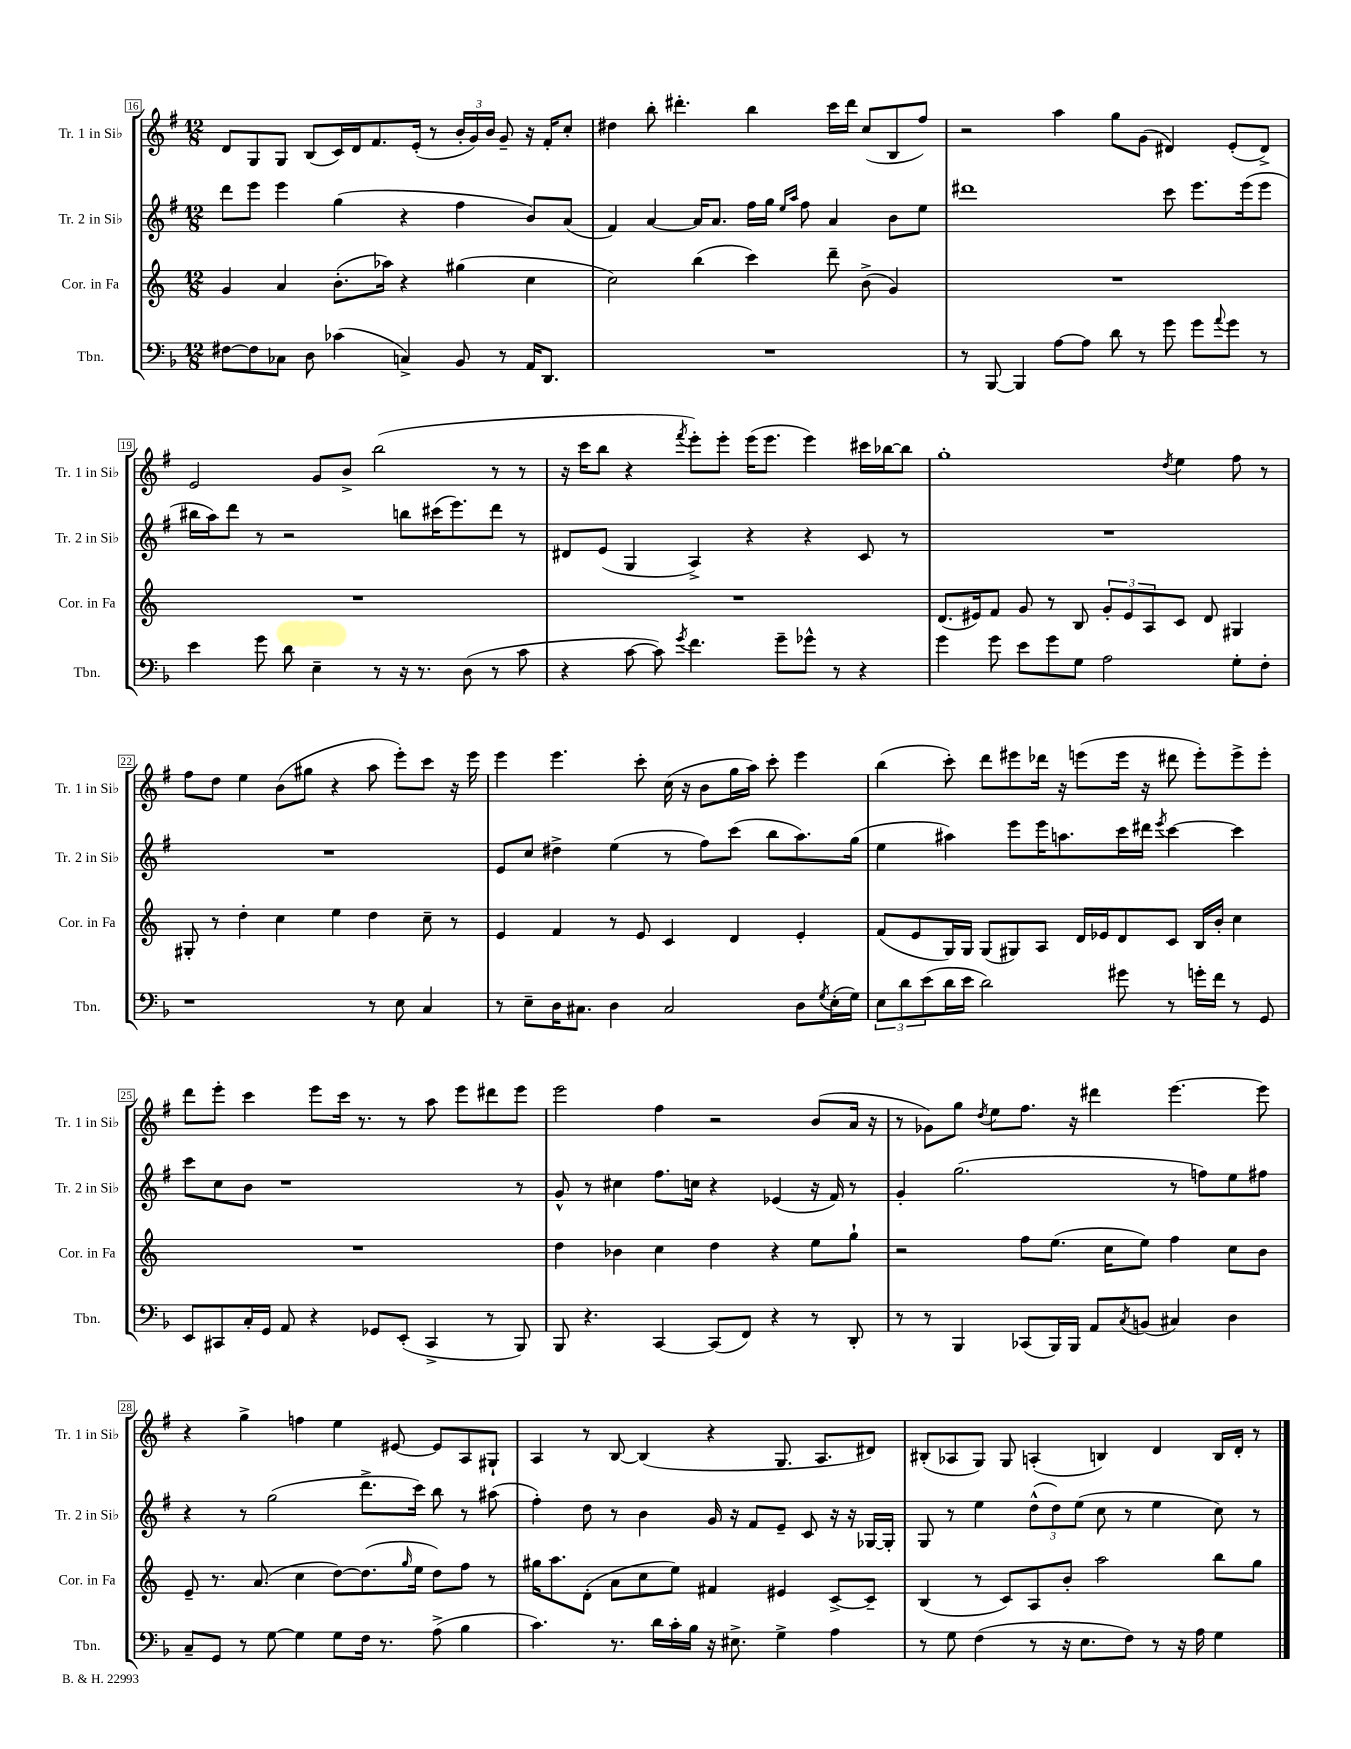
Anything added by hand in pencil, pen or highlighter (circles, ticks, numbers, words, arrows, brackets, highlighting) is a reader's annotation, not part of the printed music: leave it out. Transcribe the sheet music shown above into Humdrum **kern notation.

**kern	**kern	**kern	**kern
*staff4	*staff3	*staff2	*staff1
*clefF4	*clefG2	*clefG2	*clefG2
*k[b-]	*k[]	*k[f#]	*k[f#]
*M12/8	*M12/8	*M12/8	*M12/8
[8F#\L	4g/	8ddd\L	8d/L
8F#\]	.	8eee\J	8G/
8C-\J	4a/	4eee\	8G/J
8D\	.	.	(8B/L
(4c-\	(8.b'\L	(4gg\	16c/L)
.	.	.	16d/J
.	.	.	8.f#/
.	16aa-\Jk)	.	.
4C^/)	4r	4r	.
.	.	.	(16e'/Jk
.	.	.	8r
8BB-/	(4gg#\	4ff#\	24b'/LL
.	.	.	24g/)
.	.	.	24b/JJ
8r	.	.	8g~/
16AA/LK	4cc\	8b/L)	16r
8.DD/J	.	.	16f#'/LK
.	.	(8a/J	8cc'/J
=	=	=	=
1.r	2cc\)	4f#/)	4dd#\
.	.	[4a/	8bb'\
.	.	.	4.ddd#'\
.	(4bb\	16a/]LK	.
.	.	8.a/J	.
.	4ccc\)	16ff#\LL	4bb\
.	.	16gg\JJ	.
.	.	16qqee/LL	.
.	.	16qqaa/JJ	.
.	.	8ff#\	.
.	8ddd~\	4a/	16ccc\LL
.	.	.	16ddd#\JJ
.	(8b^\	.	(8cc/L
.	4g/)	8b\L	8B/
.	.	8ee\J	8ff#/J)
=	=	=	=
8r	1.r	1ddd#	2r
[8BBB-/	.	.	.
4BBB-/]	.	.	.
[8A\L	.	.	4aa\
8A\]J	.	.	.
8d\	.	.	8gg\L
8r	.	.	(8g\J
8g\	.	8ccc\	4d#/)
8g\L	.	8.eee\L	.
8qqa/	.	.	.
8g\J	.	.	(8e'/L
.	.	(16eee\k	.
8r	.	8eee\J	8d#^/J)
=	=	=	=
4e\	1.r	16bb#\LL	2e/
.	.	16aa\J)	.
.	.	8ddd\J	.
8g\	.	8r	.
8d\	.	2r	.
4E~\	.	.	8g/L
.	.	.	8b^/J
8r	.	.	(2bb\
16r	.	8bb\L	.
8.r	.	.	.
.	.	(16ccc#\K	.
.	.	8.eee\)	.
(8D\	.	.	.
8r	.	8ddd\J	8r
8c\	.	8r	8r
=	=	=	=
4r	1.r	8d#/L	16r
.	.	.	16ccc\LK
.	.	(8e/J	8bb\J
[8c\	.	4G/	4r
8c\])	.	.	.
8qg/	.	.	8qfff#/
4.f\	.	4A^/)	8eee'\L)
.	.	.	8eee'\J
.	.	4r	(16eee\LK
.	.	.	8.eee\J
8g~\L	.	.	.
8g-^^\J	.	4r	4eee\)
8r	.	.	.
4r	.	8c/	16ccc#\LL
.	.	.	[16bb-\J
.	.	8r	8bb-\]J
=	=	=	=
4g\	(8.d/L	1.r	1gg'
.	16e#/k)	.	.
8g\	8f/J	.	.
8e\L	8g/	.	.
8g\	8r	.	.
8G\J	8B/	.	.
2A\	12g'/L	.	.
.	12e#/	.	.
.	12A/	.	.
.	.	.	8qdd/
.	8c/J	.	4ee\
.	8d/	.	.
8G'\L	4G#/	.	8ff#\
8F'\J	.	.	8r
=	=	=	=
1r	8G#'/	1.r	8ff#\L
.	8r	.	8dd\J
.	4dd'\	.	4ee\
.	4cc\	.	(8b\L
.	.	.	8gg#\J
.	4ee\	.	4r
8r	4dd\	.	8aa\
8E\	.	.	8eee'\L)
4C/	8cc~\	.	8ccc\J
.	8r	.	16r
.	.	.	16eee\
=	=	=	=
8r	4e/	8e/L	4eee\
8E~\L	.	8cc/J	.
16D\K	4f/	4dd#^\	4.eee\
8.C#\J	.	.	.
4D\	8r	(4ee\	.
.	8e/	.	8ccc'\
2C#/	4c/	8r	(16cc\
.	.	.	16r
.	.	8ff#\L)	8b\L
.	4d/	(8ccc\J	16gg\L
.	.	.	16aa\JJ)
.	.	8bb\L	8ccc'\
8D\L	4e'/	8.aa\)	4eee\
8qG/	.	.	.
(16E'\L	.	.	.
16G\JJ)	.	(16gg\Jk	.
=	=	=	=
12E\L	(8f/L	4ee\	(4bb\
12d\	.	.	.
.	8e/	.	.
(12e\	.	.	.
16d\L	16G/L)	4aa#\)	8ccc'\)
16e\JJ	16G/JJ	.	.
2d\)	(8G/L	.	8ddd\L
.	8G#/)	8eee\L	8eee#\
.	8A/J	16eee\K	16ddd-\Jk
.	.	8.aa\	16r
.	16d/LL	.	(8eee\L
.	16e-/J	.	.
8g#\	8d/	16ccc\L	16eee\Jk
.	.	16ddd#\JJ	16r
.	.	8qeee/	.
8r	8c/J	[4ccc\	8ddd#\
16g'\LL	16B/LL	.	8eee'\L)
16f\JJ	16b'/JJ	.	.
8r	4cc\	4ccc\]	8eee^\
8GG/	.	.	8eee'\J
=	=	=	=
8EE/L	1.r	8ccc\L	8ddd\L
8CC#/	.	8cc\	8eee'\J
16C'/L	.	8b\J	4ccc\
16GG/JJ	.	.	.
8AA/	.	1r	.
4r	.	.	8eee\L
.	.	.	16ccc\Jk
.	.	.	8.r
8GG-/L	.	.	.
(8EE'/J	.	.	8r
4CC#^/	.	.	8aa\
.	.	.	8eee\L
8r	.	.	8ddd#\
8BBB-/)	.	8r	8eee\J
=	=	=	=
8BBB-/	4dd\	8g^^/	2eee\
4.r	.	8r	.
.	4b-\	4cc#\	.
[4CC/	4cc\	8.ff#\L	4ff#\
.	.	16cc\Jk	.
(8CC/]L	4dd\	4r	2r
8FF/J)	.	.	.
4r	4r	(4e-/	.
8r	8ee\L	16r	(8b/L
.	.	16f#/)	.
8DD'/	8gg`\J	8r	16a/Jk
.	.	.	16r
=	=	=	=
8r	2r	4g'/	8r
8r	.	.	8g-\L)
4BBB-/	.	(2.gg\	8gg\J
.	.	.	8qdd/
.	.	.	8ee\L
(8CC-/L	8ff\L	.	8.ff#\J
16BBB-/L)	(8.ee\J	.	.
16BBB-/JJ	.	.	16r
8AA/L	.	.	4ddd#\
.	16cc\LK	.	.
8qC/	.	.	.
(8BB/J	8ee\J)	.	.
4C#/)	4ff\	8r	[4.eee\
.	.	8ff\L)	.
4D\	8cc\L	8ee\	.
.	8b\J	8ff#\J	8eee\]
=	=	=	=
8C~/L	8e~/	4r	4r
8GG/J	8.r	.	.
8r	.	8r	4gg^\
.	(8.a/	.	.
[8G\	.	(2gg\	.
4G\]	4cc\	.	4ff\
8G\L	[8dd\L)	.	4ee\
16F\Jk	(8.dd\]	8.ddd^\L	.
8.r	.	.	.
.	.	.	[8e#/
.	16qqgg/	.	.
.	16ee\Jk	16ccc\Jk)	.
(8A^\	8dd\L)	8bb\	8e#/]L
4B-\	8ff\J	8r	8A/
.	8r	(8aa#\	8G#`/J
=	=	=	=
4.c\)	16gg#\LK	4ff#'\)	4A/
.	8.aa\	.	.
.	(8d'\J	8dd\	8r
8.r	8a\L	8r	[8B/
.	8cc\	4b\	(4B/]
16d\LL	.	.	.
16c'\	8ee\J)	.	.
16B-\JJ	.	.	.
16r	4f#/	16g/	4r
8.E#^\	.	16r	.
.	.	8f#/L	.
4G^\	4e#/	8e~/J	8.G/
.	.	8c/	.
.	.	.	8.A/L
4A\	[8c^/L	16r	.
.	.	16r	.
.	8c~/]J	[16G-/LL	8d#/J)
.	.	16G-'/]JJ	.
=	=	=	=
8r	(4B/	8G/	(8B#'/L
8G\	.	8r	8A-/
(4F\	8r	4ee\	8G/J)
.	8c/L)	.	8G/
8r	8A/	(12dd^^\L	(4A'/
.	.	12dd\)	.
16r	8b'/J	.	.
.	.	(12ee\J	.
8.E\L	.	.	.
.	2aa\	8cc\	4B/)
8F\J)	.	8r	.
8r	.	4ee\	4d/
16r	.	.	.
16A\	.	.	.
4G\	8bb\L	8cc\)	16B/LL
.	.	.	16d'/JJ
.	8gg\J	8r	8r
==	==	==	==
*-	*-	*-	*-
